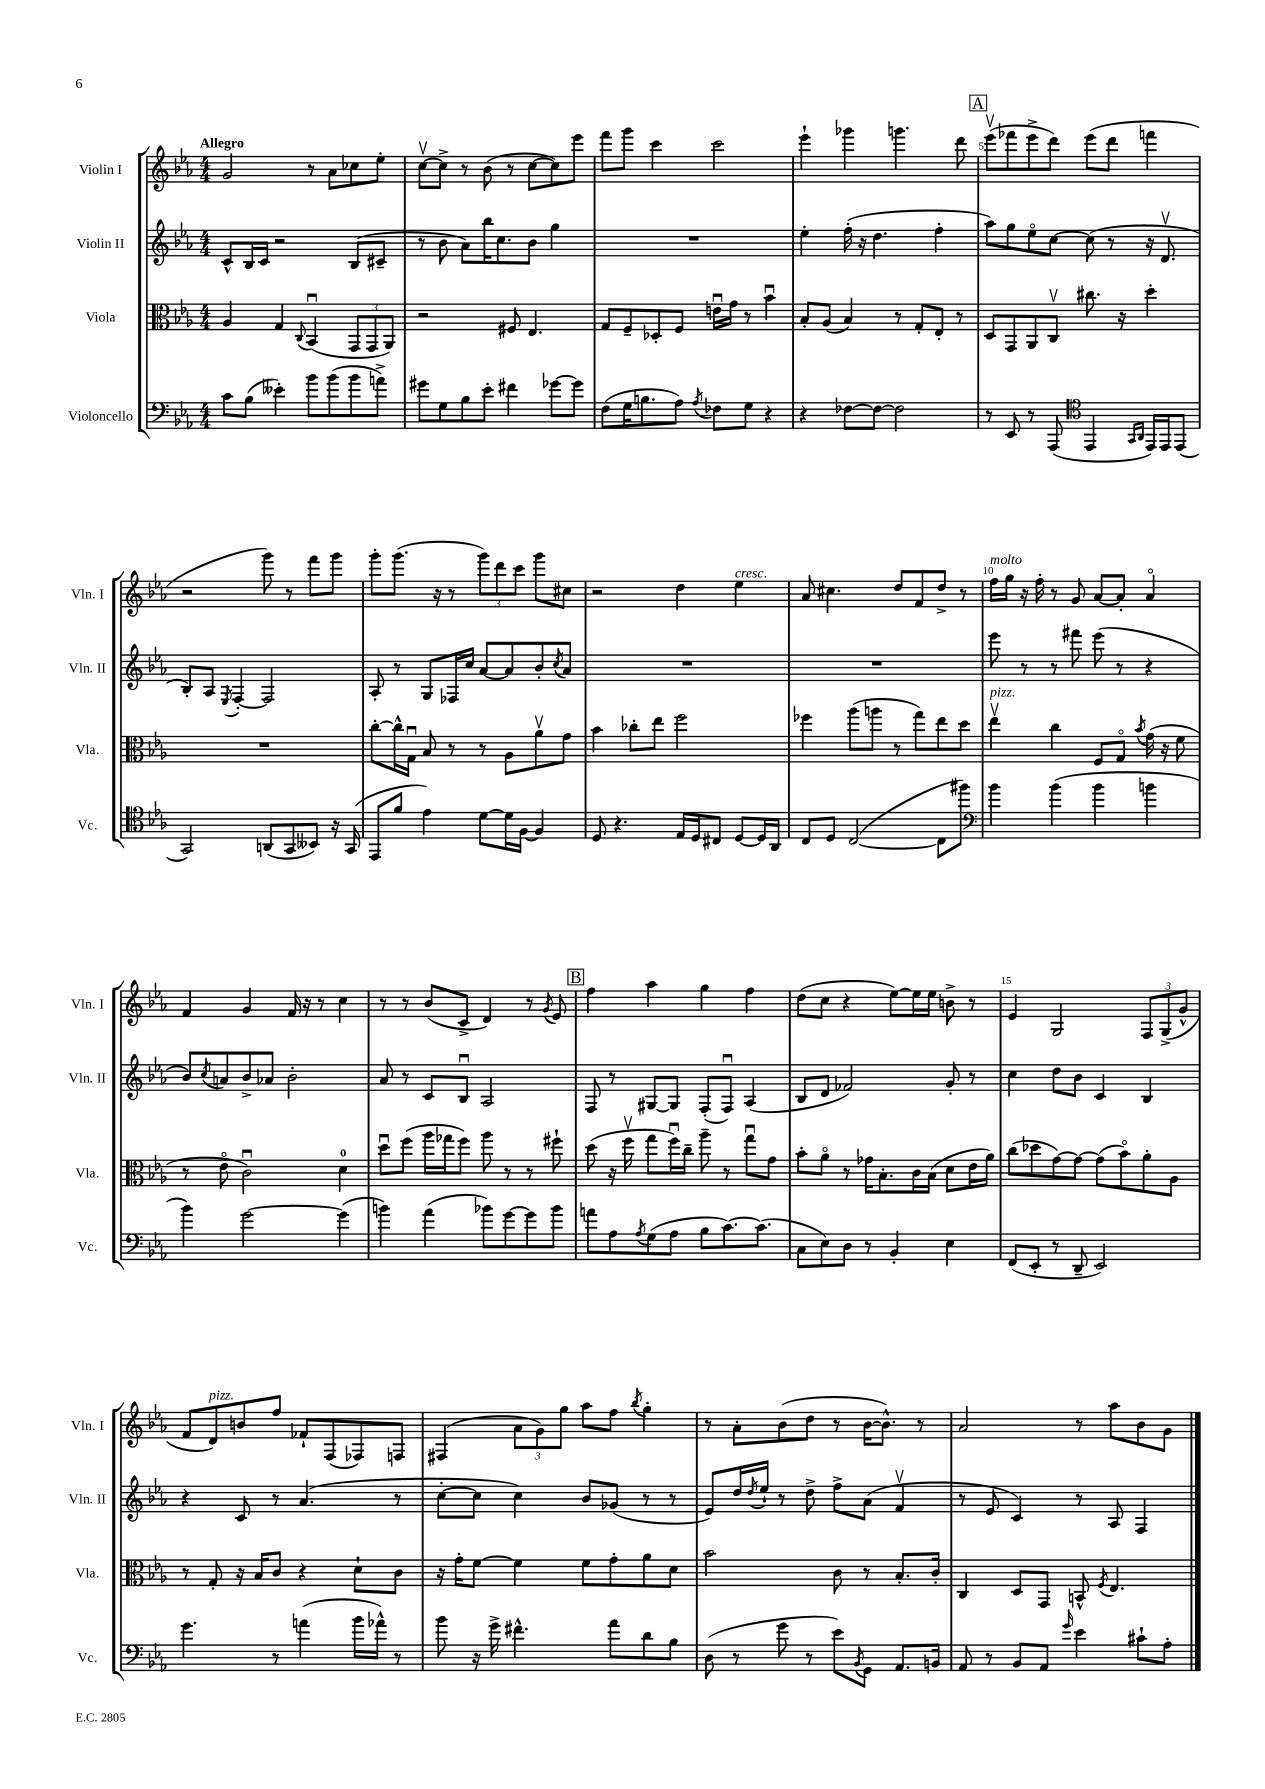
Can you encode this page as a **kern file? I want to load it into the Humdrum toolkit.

**kern	**kern	**kern	**kern
*staff4	*staff3	*staff2	*staff1
*clefF4	*clefC3	*clefG2	*clefG2
*k[b-e-a-]	*k[b-e-a-]	*k[b-e-a-]	*k[b-e-a-]
*M4/4	*M4/4	*M4/4	*M4/4
8c\L	4A-/	8c^^/L	2g/
(8B-\J	.	16B-/L	.
.	.	16c/JJ	.
4e--'\)	4G/	2r	.
.	8qqC/	.	.
8b-\L	(4BB-u/	.	8r
(8b-\	.	.	8a-\L
8b-\	12GG/L	(8B-/L	8cc-\
.	12GG/	.	.
8a^\J)	.	8c#~/J	8ee-'\J
.	12AA-/J)	.	.
=	=	=	=
8g#\L	2r	8r	[8ccv\L
8G\	.	8b-\	8cc^\]J
8B-\	.	8a-\L)	8r
8e-'\J	.	16bb-\K	(8b-\
.	.	8.cc\	.
4f#\	8F#/	.	8r
.	4.E-/	8b-\J	[8cc\L
[8g-\L	.	4gg\	8cc\])
8g-\]J	.	.	8eee-\J
=	=	=	=
(8F\L	8G/L	1r	8fff\L
16G\K	8F~/	.	8ggg\J
8.B\	.	.	.
.	8D-'/	.	4ccc\
8A-\J)	8F/J	.	.
8qA-/	.	.	.
8F-\L	16eu\LL	.	2ccc\
.	16g\JJ	.	.
8G\J	8r	.	.
4r	4b-u\	.	.
=	=	=	=
4r	8B-'/L	4ee-'\	4eee-`\
.	(8A-/J	.	.
[8F-\L	4B-/)	(16ff'\	4ggg-\
.	.	16r	.
8F-\_J	.	4.dd\	.
2F-\]	8r	.	4.ggg\
.	8G'/L	.	.
.	8E-'/J	4ff'\	.
.	8r	.	8ddd\
=	=	=	=
8r	8D/L	8aa-\L)	(8eee-v\L
8EE-/	8GG/	8gg\	8fff-\
8r	8AA-/	8ee-o\	8eee-^\
(8AAA-/	8Cv/J	[8cc\J	8ddd\J)
*clefC4	*	*	*
4EE-/	8.cc#\	(8cc\]	(8eee-\L
.	.	8r	8ddd\J
.	16r	.	.
16qqGG/LL	.	.	.
16qqAA-/JJ	.	.	.
16EE-/LL)	4dd'\	16r	4fff\
16EE-/J	.	8.dv/	.
(8EE-/J	.	.	.
=	=	=	=
2GG/)	1r	8B-'/L)	2r
.	.	8A-/J	.
.	.	8qE-/	.
.	.	[4F'/	.
(8AA/L	.	2F/]	8ggg\)
8GG/	.	.	8r
8BB--/J)	.	.	8fff\L
16r	.	.	8ggg\J
(16GG/	.	.	.
=	=	=	=
8EE-/L	[8cc'\L	8A-'/	8ggg'\L
8f/J	16cc^^\]L	8r	(8.ggg\J
.	16Gu\JJ	.	.
4e-\)	8B-/	8G/L	.
.	.	.	16r
.	8r	16F-/L	8r
.	.	16cc/JJ	.
[8d\L	8r	[8a-/L	12ggg\L)
.	.	.	12ddd\
16d\]L	8A-\L	8a-/]	.
.	.	.	12ccc\J
[16F\JJ	.	.	.
4F/]	8a-v\	8b-'/	8ggg\L
.	.	8qcc/	.
.	8g\J	8a-/J	8cc#\J
=	=	=	=
8D/	4b-\	1r	2r
4.r	.	.	.
.	8cc-'\L	.	.
.	8ee-\J	.	.
16E-/LL	2ff\	.	4dd\
16D/J	.	.	.
8C#/J	.	.	.
[8D/L	.	.	4ee-\
16D/]L	.	.	.
16AA-/JJ	.	.	.
=	=	=	=
8C/L	4ff-\	1r	8a-/
8D/J	.	.	4.cc#\
([2C/	(8aa-\L	.	.
.	8aa\J	.	.
.	8r	.	8dd/L
.	8gg\L)	.	8f/
8C\]L	8ee-\	.	8dd^/J
8ff#\J)	8dd\J	.	8r
=	=	=	=
*clefF4	*	*	*
4b-\	4ee-v\	8eee-\	16ff\LL
.	.	.	16gg\JJ
.	.	8r	16r
.	.	.	16ff'\
(4b-\	4cc\	8r	8r
.	.	8fff#\	8g/
4b-\	8F/L	(8eee-\	[8a-/L
.	8Go/J	8r	8a-'/]J
.	8qb-/	.	.
4b\	(16g\	4r	4a-o/
.	16r	.	.
.	8f\	.	.
=	=	=	=
4b-\)	8r	8b-/L)	4f/
.	.	8qcc/	.
.	8e-o\	8a/	.
[2g\	2cu\)	8b-^/	4g/
.	.	8a-/J	.
.	.	2b-'\	16f/
.	.	.	16r
.	.	.	8r
(4g\]	4d\	.	4cc\
=	=	=	=
4b\)	8ddu\L	8a-/	8r
.	(8ff\J	8r	8r
(4a-\	16aa-\LL	8c/L	(8b-/L
.	16gg-\J	.	.
.	8ff\J)	8B-u/J	8c^/J
8b-\L)	8aa-\	2A-/	4d/)
[8g\	8r	.	.
8g\]	8r	.	8r
.	.	.	8qg/
8b-\J	8ff#`\	.	8e-/
=	=	=	=
8a\L	(8dd\	8F/	4ff\
8A-\	16r	8r	.
.	16ffv\	.	.
8qA-/	.	.	.
(8G\	8gg\L	[8G#/L	4aa-\
8A-\J	16ffu\L)	8G#/]J	.
.	16cc~\JJ	.	.
8B-\L	8aa-~\	(8F'/L	4gg\
[8.c\)	8r	8Fu/J)	.
.	8ggu\L	(4A-/	4ff\
(8.c\]J	.	.	.
.	8g\J	.	.
=	=	=	=
8C\L	8b-'\L	8B-/L	(8dd\L
8E-\)	8a-o\J	8d/J	8cc\J
8D\J	8r	2f-/)	4r
8r	16g-\LK	.	.
.	8.B-'\	.	.
4BB-'/	.	.	[8ee-\L)
.	16c\L	.	16ee-\]L
.	(16B-\JJ	.	16ee-\JJ
4E-\	8d\L	8g'/	8b^\
.	16e-\L	8r	8r
.	16a-\JJ)	.	.
=	=	=	=
(8FF/L	(8cc\L	4cc\	4e-/
8EE-'/J	8dd-\	.	.
8r	[8g\)	8dd\L	2G/
8DD~/	8g\_J	8b-\J	.
2EE-/)	(8g\]L	4c/	.
.	8b-o\)	.	.
.	8a-'\	4B-/	12F/L
.	.	.	(12G^/
.	8A-\J	.	.
.	.	.	12g^^/J
=	=	=	=
4.g\	8r	4r	8f/L
.	8G'/	.	8d/)
.	16r	8c/	8b/
.	16B-/LK	.	.
8r	8c/J	8r	8ff/J
(4a\	4r	(4.a-/	8f-`/L
.	.	.	(8F/
16b-\LL	8d`\L	.	8F-/)
16a-^^\JJ)	.	.	.
8r	8c\J	8r	8F/J
=	=	=	=
8b-\	16r	[8cc'\L	(4F#/
.	16g'\LK	.	.
16r	[8f\J	8cc\]J	.
16g^\	.	.	.
4.f#^^\	4f\]	4cc\)	12a-\L
.	.	.	12g\)
.	.	.	12gg\J
.	8f\L	8b-/L	8aa-\L
8a-\L	8g'\	(8g-/J	8ff\J
.	.	.	8qbb-/
8d\	8a-\	8r	4gg'\
8B-\J	8d\J	8r	.
=	=	=	=
(8D\	2b-\	8e-/L)	8r
8r	.	16dd/L	8a-'\L
.	.	8qdd/	.
.	.	16ee-`/JJ	.
8g\	.	8r	(8b-\
8r	.	8dd^\	8dd\J
8e-\L)	8c\	8ff^\L	8r
8qBB-/	.	.	.
8GG\J	8r	(8a-\J	[16b-\LK
.	.	.	8.b-^^\]J)
8.AA-/L	8.B-'/L	4fv/	.
.	.	.	8r
16BB/Jk	16c'/Jk	.	.
=	=	=	=
8AA-/	4C/	8r	2a-/
8r	.	8e-/	.
8BB-/L	8D/L	4c/)	.
8AA-/J	8GG/J	.	.
16qqg/	.	.	.
4e-\	8BB^^/	8r	8r
.	8qF/	.	.
.	4.E-/	8A-/	8aa-\L
8c#`\L	.	4F/	8b-\
8A-'\J	.	.	8g\J
==	==	==	==
*-	*-	*-	*-
